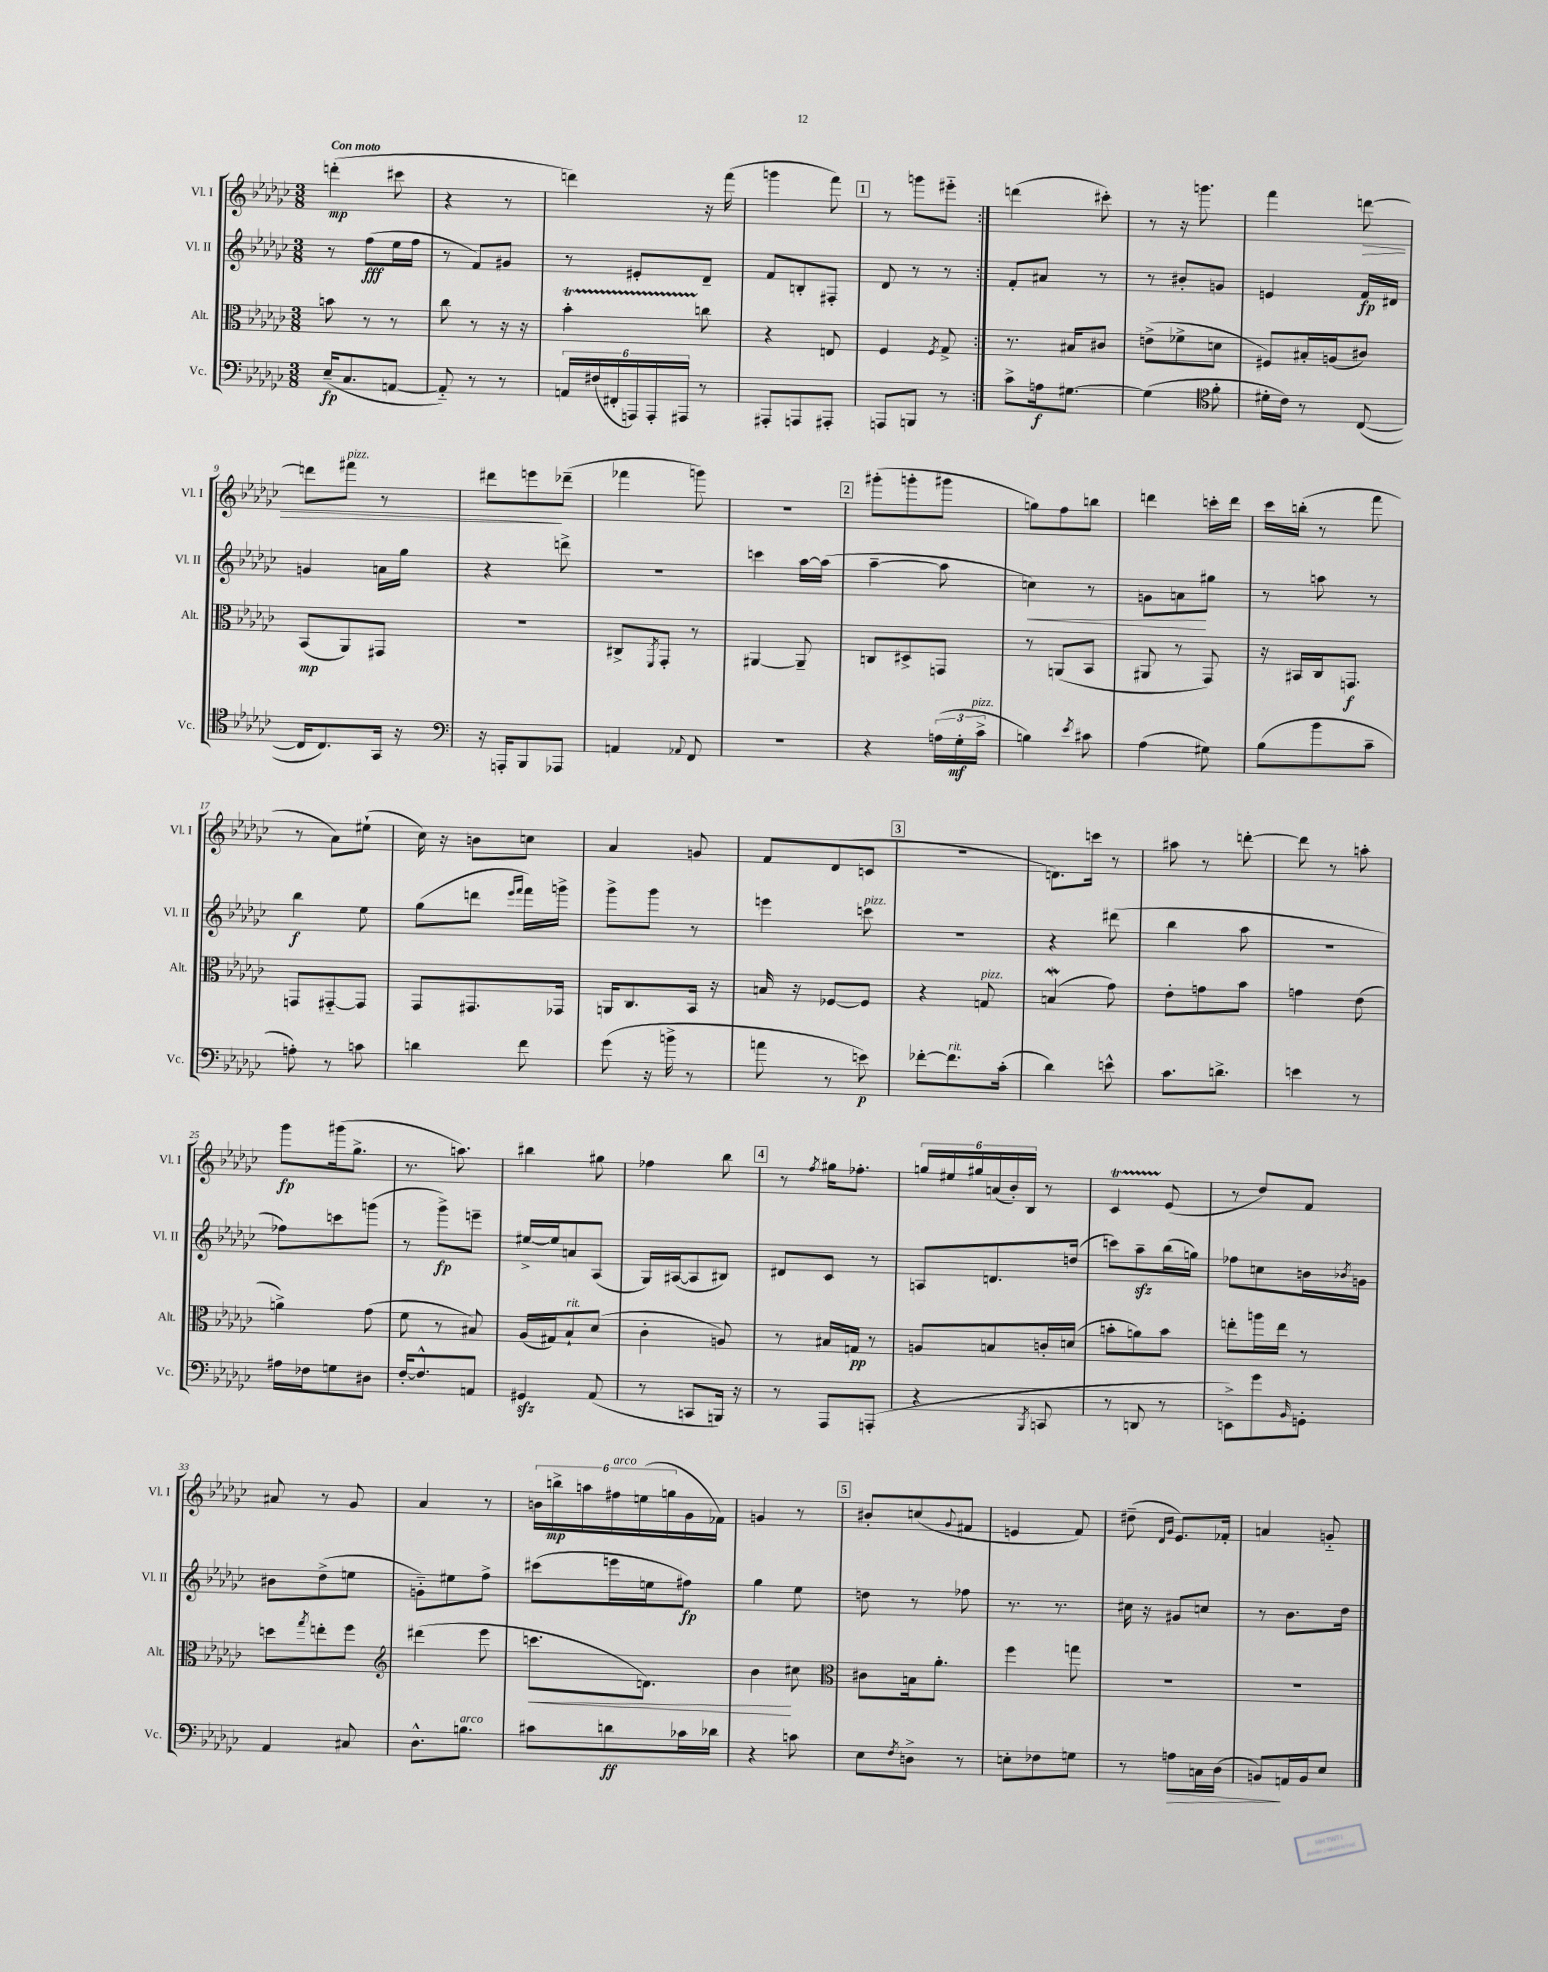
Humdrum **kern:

**kern	**dynam	**kern	**dynam	**kern	**dynam	**kern	**dynam
*part4	*part4	*part3	*part3	*part2	*part2	*part1	*part1
*staff4	*staff4	*staff3	*staff3	*staff2	*staff2	*staff1	*staff1
*I"Vc.	*	*I"Alt.	*	*I"Vl. II	*	*I"Vl. I	*
*I'Vc.	*	*I'Alt.	*	*I'Vl. II	*	*I'Vl. I	*
*clefF4	*	*clefC3	*	*clefG2	*	*clefG2	*
*k[b-e-a-d-g-c-]	*	*k[b-e-a-d-g-c-]	*	*k[b-e-a-d-g-c-]	*	*k[b-e-a-d-g-c-]	*
*M3/8	*	*M3/8	*	*M3/8	*	*M3/8	*
=1	=1	=1	=1	=1	=1	=1	=1
!	!	!	!	!	!	!LO:TX:a:B:t=Con moto	!
(16E-~/KL	fp	8bn\	.	8r	.	(4dddn'\	mp
8.C-/	.	.	.	.	.	.	.
.	.	8r	.	(8ff\L	fff	.	.
[8AAn/J	.	8r	.	16ee-\L	.	8ccc#X\	.
.	.	.	.	16ff\JJ	.	.	.
=2	=2	=2	=2	=2	=2	=2	=2
8AA/])	.	8cc-\	.	8r	.	4r	.
8r	.	8r	.	8f/L)	.	.	.
8r	.	16r	.	8g#X/J	.	8r	.
.	.	16r	.	.	.	.	.
=3	=3	=3	=3	=3	=3	=3	=3
24AAn/LL	.	4b-t'\	.	8r	.	4dddn\)	.
(24F#X/	.	.	.	.	.	.	.
24FF#X'/	.	.	.	.	.	.	.
24AAAn/)	.	.	.	8e#X'/L	.	.	.
24AAA'/	.	.	.	.	.	.	.
24AAA#X/JJ	.	.	.	.	.	.	.
8r	.	8ccn\	.	8d-~/J	.	16r	.
.	.	.	.	.	.	(16fff\	.
=4	=4	=4	=4	=4	=4	=4	=4
8AAA#X'/L	.	4r	.	8f/L	.	4gggn\	.
8AAAn/	.	.	.	8Bn'/	.	.	.
8AAA#X'/J	.	8En/	.	8F#X'/J	.	8fff\)	.
!!LO:REH:place=s1:t=1
=5	=5	=5	=5	=5	=5	=5	=5
8AAAn/L	.	4F/	.	8d-/	.	8r	.
8BBBn/J	.	.	.	8r	.	8gggn\L	.
.	.	8qF/	.	.	.	.	.
8r	.	8G-^/	.	8r	.	8eee#X\J	.
=6:|!	=6:|!	=6:|!	=6:|!	=6:|!	=6:|!	=6:|!	=6:|!
8c-^\L	.	8.r	.	8f'/L	.	(4dddn\	.
16An\k	f	.	.	8a#X/J	.	.	.
[8.G#X\J	.	16B#X/KL	.	.	.	.	.
.	.	8c#X/J	.	8r	.	8ccc#X'\)	.
=7	=7	=7	=7	=7	=7	=7	=7
(4G#\]	.	(8en^\L	.	8r	.	8r	.
.	.	8f-X^\	.	8b#X'/L	.	16r	.
.	.	.	.	.	.	8.gggn\	.
*clefC4	*	*	*	*	*	*	*
8f'\	.	8dn\J	.	8gn/J	.	.	.
=8	=8	=8	=8	=8	=8	=8	=8
16d#X'\LL	.	8F#X/L)	.	4en/	.	4fff\	.
16c-\JJ)	.	.	.	.	.	.	.
8r	.	16B#X'/L	.	.	.	.	.
.	.	(16An/J	.	.	.	.	.
!	!	!	!	!	!	!	!LO:HP:b
([8C-/	.	8c#X/J)	.	16f/LL	fp	[8dddn\	>
.	.	.	.	16d#X/JJ	.	.	.
!!LO:LB:g=z
=9	=9	=9	=9	=9	=9	=9	=9
16C-/KL]	.	(8BB-/L	mp	4gn/	.	8dddn\L]	.
8.C-/)	.	.	.	.	.	.	.
!	!	!	!	!	!	!LO:TX:a:i:t=pizz.	!
.	.	8AA-/)	.	.	.	8fff#X\J	.
16GG-/Jk	.	8GG#X/J	.	16an\LL	.	8r	.
16r	.	.	.	16gg-\JJ	.	.	.
=10	=10	=10	=10	=10	=10	=10	=10
*clefF4	*	*	*	*	*	*	*
16r	.	4.r	.	4r	.	8ddd#X\L	.
16AAAn'/KL	.	.	.	.	.	.	.
8BBB-/	.	.	.	.	.	8eeen\	.
8AAA-X/J	.	.	.	8dddn^\	.	(8ddd-X~\J	]
=11	=11	=11	=11	=11	=11	=11	=11
4AAn/	.	8C#X^/L	.	4.r	.	4fff-X\	.
.	.	8qFF/	.	.	.	.	.
.	.	8GG-'/J	.	.	.	.	.
8qqAA-X/	.	.	.	.	.	.	.
8FF/	.	8r	.	.	.	8gggn\)	.
=12	=12	=12	=12	=12	=12	=12	=12
4.r	.	[4AA#X/	.	4cccn\	.	4.r	.
.	.	8AA#~/]	.	[16aa-\LL	.	.	.
.	.	.	.	(16aa-\JJ]	.	.	.
!!LO:REH:place=s1:t=2
=13	=13	=13	=13	=13	=13	=13	=13
4r	.	8Cn/L	.	[4aa-~\	.	(8ggg#X'\L	.
.	.	8D#X^/	.	.	.	8gggn'\	.
(24An\LL	.	8GGn/J	.	8aa-\]	.	8ggg#X\J	.
24G-'\	mf	.	.	.	.	.	.
!LO:TX:a:i:t=pizz.	!	!	!	!	!	!	!
24c-^\JJ	.	.	.	.	.	.	.
=14	=14	=14	=14	=14	=14	=14	=14
!	!	!	!	!	!LO:HP:b	!	!
4Bn\)	.	8r	.	4ccn\)	<	8ggn\L)	.
.	.	(8AAn/L	.	.	.	8ff\	.
8qe-/	.	.	.	.	.	.	.
8c#X\	.	8BB-/J	.	8r	.	8bbn\J	.
=15	=15	=15	=15	=15	=15	=15	=15
(4A-\	.	8AA#X/	.	8gn\L	.	4dddn\	.
.	.	8r	.	8an\	.	.	.
8G#X\)	.	8GG-/)	.	8gg#X\J	[	16cccn'\LL	.
.	.	.	.	.	.	16ddd\JJ	.
=16	=16	=16	=16	=16	=16	=16	=16
(8B-\L	.	16r	.	8r	.	16ccc-\LL	.
.	.	16BB#X/LL	.	.	.	(16bbn'\JJ	.
8b-\	.	16C-/J	.	8aan\	.	8r	.
.	.	8.GGn/J	f	.	.	.	.
8c-~\J	.	.	.	8r	.	8fff\	.
!!LO:LB:g=z
=17	=17	=17	=17	=17	=17	=17	=17
8An'\)	.	8GGn/L	.	4bb-\	f	8r	.
8r	.	[8GG#X/	.	.	.	8a-\L)	.
8cn\	.	8GG#/J]	.	8ee-\	.	(8ee#X`\J	.
=18	=18	=18	=18	=18	=18	=18	=18
4dn\	.	8GG-/L	.	(8gg-\L	.	16cc-\)	.
.	.	.	.	.	.	16r	.
.	.	8.GG#X/	.	8dddn\J	.	8bn\L	.
.	.	.	.	16qqeee-/LL	.	.	.
.	.	.	.	16qqfff/JJ	.	.	.
8f\	.	.	.	16fff\LL)	.	8ccn\J	.
.	.	16GG-X/Jk	.	16gggn^\JJ	.	.	.
=19	=19	=19	=19	=19	=19	=19	=19
(8g-\	.	16AAn/KL	.	8ggg-^\L	.	4a-/	.
.	.	8.C-/	.	.	.	.	.
16r	.	.	.	8ggg-\J	.	.	.
16bn^\	.	.	.	.	.	.	.
8r	.	16BB-/Jk	.	8r	.	8gn/	.
.	.	16r	.	.	.	.	.
=20	=20	=20	=20	=20	=20	=20	=20
8an\	.	16Bn/	.	4eeen\	.	8f/L	.
.	.	16r	.	.	.	.	.
8r	.	[8F-X/L	.	.	.	(8d-/	.
!	!	!	!	!LO:TX:a:i:t=pizz.	!	!	!
8en\)	p	8F-/J]	.	8cccn\	.	8cn/J	.
!!LO:REH:place=s1:t=3
=21	=21	=21	=21	=21	=21	=21	=21
[8f-X'\L	.	4r	.	4.r	.	4.r	.
!LO:TX:a:i:t=rit.	!	!	!	!	!	!	!
8.f-\]	.	.	.	.	.	.	.
!	!	!LO:TX:a:i:t=pizz.	!	!	!	!	!
.	.	8Gn/	.	.	.	.	.
(16c-'\Jk	.	.	.	.	.	.	.
=22	=22	=22	=22	=22	=22	=22	=22
4d-\)	.	(4BnW/	.	4r	.	8.dn\L)	.
.	.	.	.	.	.	16cccn\Jk	.
8en^^\	.	8g-\)	.	(8ddd#X\	.	8r	.
=23	=23	=23	=23	=23	=23	=23	=23
8.c-\L	.	8e-'\L	.	4bb-\	.	8aa#X\	.
.	.	8gn\	.	.	.	8r	.
8.dn^\J	.	.	.	.	.	.	.
.	.	8b-\J	.	8aa-\	.	[8dddn'\	.
=24	=24	=24	=24	=24	=24	=24	=24
4en\	.	4gn\	.	4.r	.	8ddd\]	.
.	.	.	.	.	.	8r	.
8r	.	(8e-\	.	.	.	8aan'\	.
!!LO:LB:g=z
=25	=25	=25	=25	=25	=25	=25	=25
16A#X\LL	.	4an^\)	.	8ff-X\L)	.	8ggg-\L	fp
16F-X\J	.	.	.	.	.	.	.
8Gn\	.	.	.	8cccn\	.	(16ggg#X\k	.
.	.	.	.	.	.	8.gg-^\J	.
8D#X\J	.	(8g-\	.	(8gggn\J	.	.	.
=26	=26	=26	=26	=26	=26	=26	=26
[16F'/KL	.	8f\	.	8r	.	8.r	.
8.F^^/]	.	.	.	.	.	.	.
.	.	8r	.	8ggg-^\L)	fp	.	.
.	.	.	.	.	.	8.aan\)	.
8AAn/J	.	8B#X/)	.	8eeen~\J	.	.	.
=27	=27	=27	=27	=27	=27	=27	=27
4GG#Xzz/	.	(16A-/LL	.	[16ee#X^/LL	.	4bb#X\	.
.	.	16G#X/J)	.	16ee#/J]	.	.	.
!	!	!LO:TX:a:i:t=rit.	!	!	!	!	!
.	.	8B-`/	.	8an/	.	.	.
(8AA-/	.	(8d-/J	.	(8A-/J	.	8gg#X\	.
=28	=28	=28	=28	=28	=28	=28	=28
8r	.	4c-'\	.	16G-/LL)	.	4ff-X\	.
.	.	.	.	([16A#X/J	.	.	.
8CCn/L	.	.	.	8A#/]	.	.	.
16BBBn/Jk)	.	8An/)	.	8B#X/J)	.	8bb-\	.
16r	.	.	.	.	.	.	.
!!LO:REH:place=s1:t=4
=29	=29	=29	=29	=29	=29	=29	=29
8r	.	8r	.	8d#X/L	.	8r	.
.	.	.	.	.	.	8qff/	.
8AAA-/L	.	16B#X/LL	.	8c-/J	.	16gg#X\KL	.
.	.	16Gn/JJ	pp	.	.	8.ff-X'\J	.
(8AAAn'/J	.	8r	.	8r	.	.	.
=30	=30	=30	=30	=30	=30	=30	=30
4r	.	8An/L	.	8An/L	.	24ggn/LL	.
.	.	.	.	.	.	24ee#X/	.
.	.	.	.	.	.	24gg#X/	.
.	.	8Bn/	.	8.dn/	.	(24an/	.
.	.	.	.	.	.	24b-'/)	.
.	.	.	.	.	.	24B-/JJ	.
8qBBB-/	.	.	.	.	.	.	.
8CCn/	.	16cn'/L	.	.	.	8r	.
.	.	(16dn/JJ	.	(16ddn/Jk	.	.	.
=31	=31	=31	=31	=31	=31	=31	=31
8r	.	8bn'\L	.	8cccn\L)	.	4c-T/	.
8DDn/	.	8an\)	.	8aa-zz~\	.	.	.
8r	.	8b\J	.	(16bb-\L	.	(8e-/	.
.	.	.	.	16ggn\JJ)	.	.	.
=32	=32	=32	=32	=32	=32	=32	=32
8EEn^\L)	.	8een'\L	.	8ff-X\L	.	8r	.
8g-\	.	16aan\L	.	8ccn\	.	8dd-/L)	.
.	.	16ee\JJ	.	.	.	.	.
16qqBB-/	.	.	.	.	.	.	.
8GGn'\J	.	8r	.	16bn\L	.	8f/J	.
.	.	.	.	8qb-X/	.	.	.
.	.	.	.	16gn\JJ	.	.	.
!!LO:LB:g=z
=33	=33	=33	=33	=33	=33	=33	=33
4AA-/	.	8ddn\L	.	8b#X\L	.	8a#X/	.
.	.	8qgg-/	.	.	.	.	.
.	.	8een'\	.	(8dd-^\	.	8r	.
8C#X/	.	8ff\J	.	8een\J	.	8g-/	.
=34	=34	=34	=34	=34	=34	=34	=34
*	*	*clefG2	*	*	*	*	*
8.D-^^\L	.	(4ddd#X\	.	8gn\L)	.	4a-/	.
.	.	.	.	8ee#X\	.	.	.
!LO:TX:a:i:t=arco	!	!	!	!	!	!	!
8.Bn\J	.	.	.	.	.	.	.
.	.	8eee-\	.	8ff^\J	.	8r	.
=35	=35	=35	=35	=35	=35	=35	=35
!	!	!	!LO:HP:b	!	!	!	!
8c#X\L	.	8.cccn\L	<	(8ccc#X\L	.	24bn\LL	.
.	.	.	.	.	.	24bbn^\	mp
.	.	.	.	.	.	24aan\	.
!	!	!	!	!	!	!LO:TX:a:i:t=arco	!
8dn\	ff	.	.	16eeen\L	.	24ff#X\	.
.	.	.	.	.	.	(24een\	.
.	.	8.dn\J)	.	16een\J	.	.	.
.	.	.	.	.	.	24ggn\	.
16c-X\L	.	.	.	8ff#X\J)	fp	16g-\	.
16d-X\JJ	.	.	.	.	.	16f-X\JJ)	.
=36	=36	=36	=36	=36	=36	=36	=36
4r	.	4b-\	.	4gg-\	.	4gn/	.
8cn\	.	8cc#X\	[	8ee-\	.	8r	.
!!LO:REH:place=s1:t=5
=37	=37	=37	=37	=37	=37	=37	=37
*	*	*clefC3	*	*	*	*	*
8E-\L	.	8c#X\L	.	8ddn\	.	8b#X'/L	.
8qF/	.	.	.	.	.	.	.
8Dn^\J	.	16Bn\k	.	8r	.	(8ccn/	.
.	.	8.a-'\J	.	.	.	.	.
.	.	.	.	.	.	8qqg-/	.
8r	.	.	.	8ff-X\	.	8f#X/J	.
=38	=38	=38	=38	=38	=38	=38	=38
8En'\L	.	4ff\	.	8.r	.	4en/	.
8F-X\	.	.	.	.	.	.	.
.	.	.	.	8.r	.	.	.
8Gn\J	.	8ggn\	.	.	.	8f/)	.
=39	=39	=39	=39	=39	=39	=39	=39
8r	.	4.r	.	16cc#X\	.	(8dd#X~\	.
.	.	.	.	16r	.	.	.
.	.	.	.	.	.	16qqd-/LL	.
.	.	.	.	.	.	16qqg-/JJ	.
!	!LO:HP:b	!	!	!	!	!	!
8An\L	>	.	.	8g#X/L	.	8.e-/L)	.
16Cn\L	.	.	.	8ccn/J	.	.	.
(16D-\JJ	.	.	.	.	.	16f-X'/Jk	.
=40	=40	=40	=40	=40	=40	=40	=40
8BBn/L)	.	4.r	.	8r	.	4an/	.
16AAn/L	]	.	.	8.b-\L	.	.	.
16BB/J	.	.	.	.	.	.	.
8E-/J	.	.	.	.	.	8gn/	.
.	.	.	.	16dd-\Jk	.	.	.
==	==	==	==	==	==	==	==
*-	*-	*-	*-	*-	*-	*-	*-
